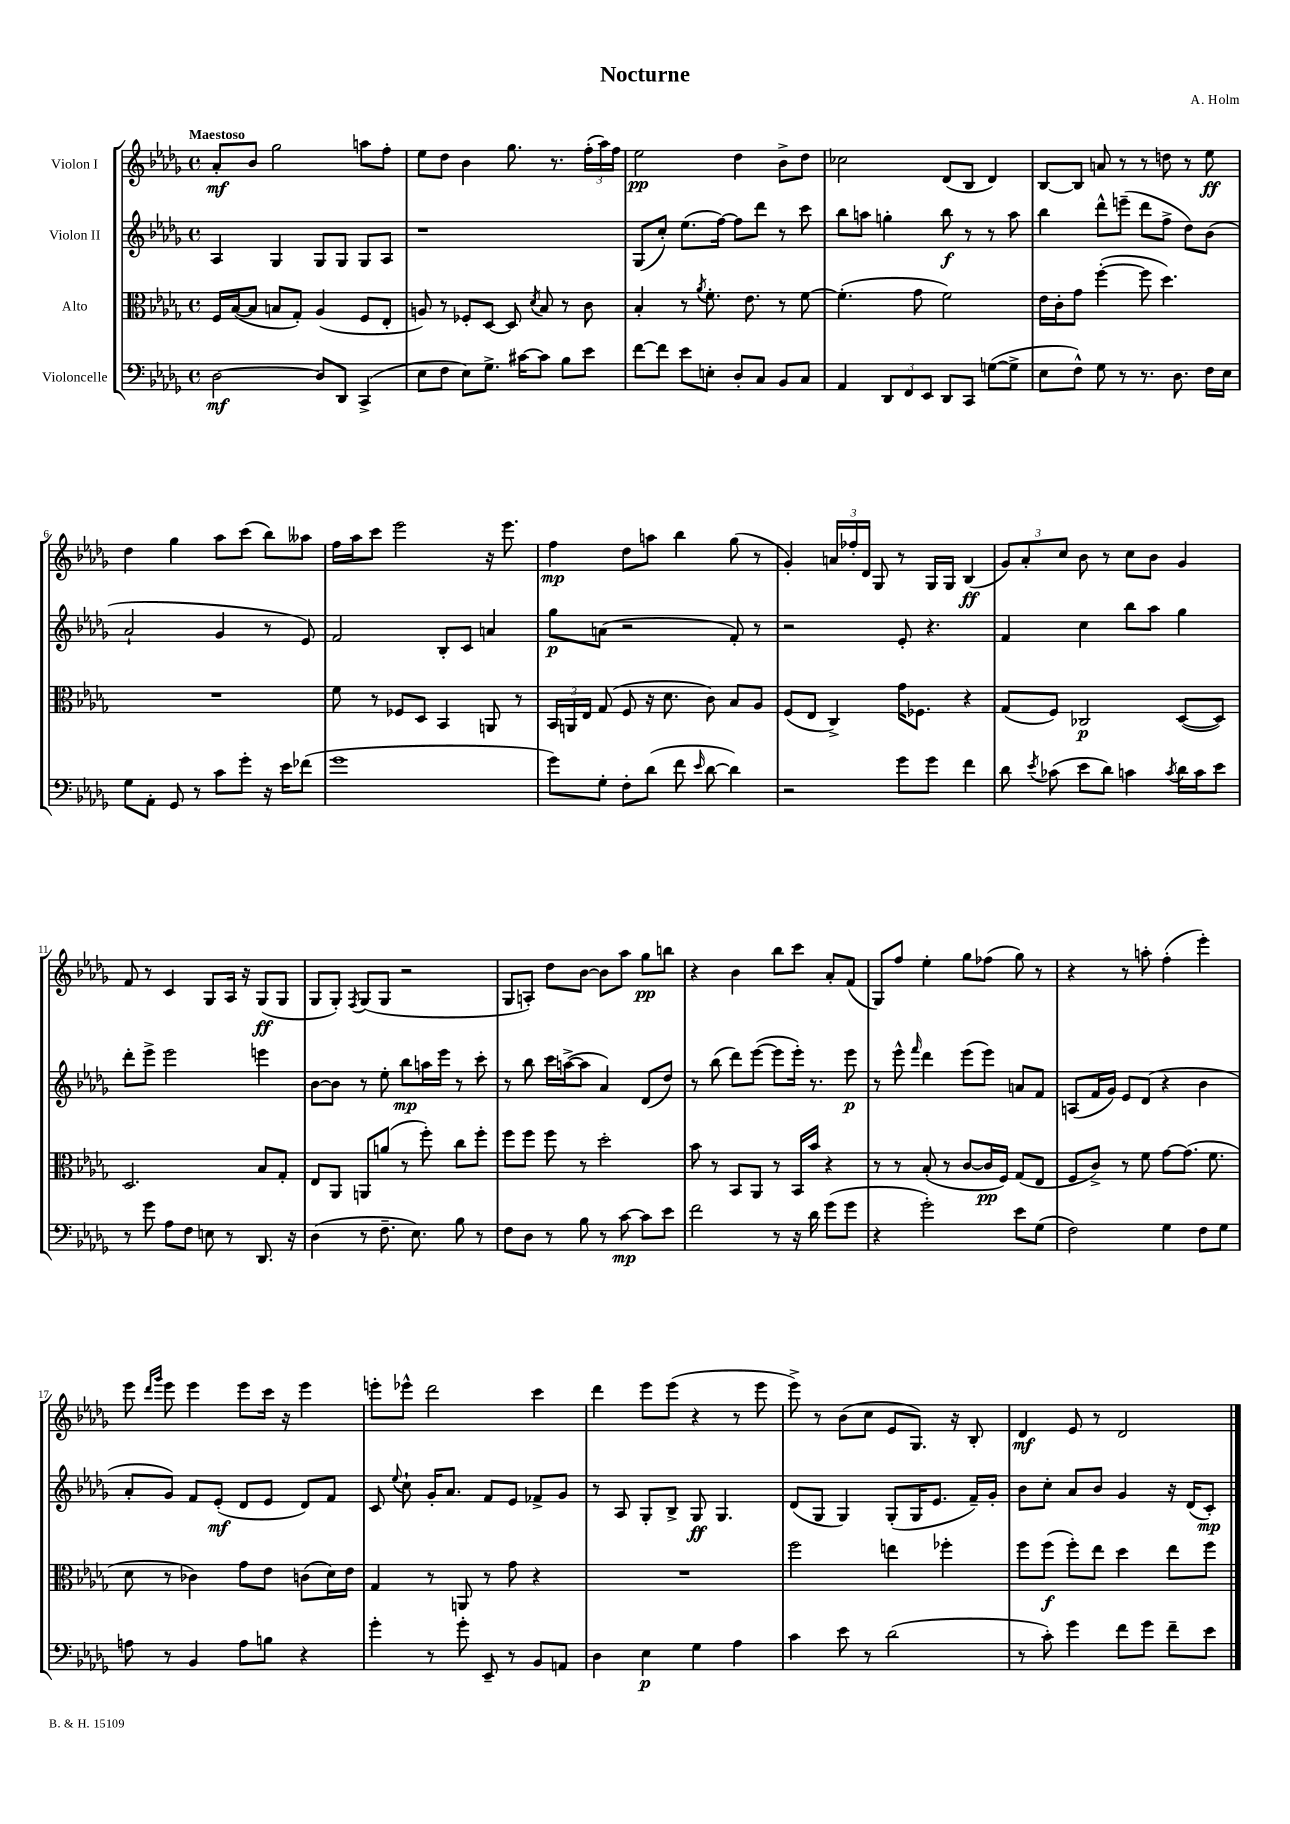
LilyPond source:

\header { title = "Nocturne" composer = "A. Holm" }
<<
\new StaffGroup <<
\new Staff = "s0" \with { instrumentName = "Violon I" } {
    \clef treble \key des \major \defaultTimeSignature \time 4/4 \tempo "Maestoso"
    \autoBeamOff aes'8[-.\mf bes'8] ges''2 a''8[ f''8]-. |
    ees''8[ des''8] bes'4 ges''8. r8. \tuplet 3/2 { f''16[-.( aes''16) f''16] } |
    ees''2\pp des''4 bes'8[-> des''8] |
    ces''2 des'8[( bes8] des'4) |
    bes8[~ bes8] a'8 r8 r8 d''8 r8 ees''8\ff |
    des''4 ges''4 aes''8[ c'''8]( bes''8[) aeses''8] |
    f''16[ aes''16 c'''8] ees'''2 r16 ees'''8. |
    f''4\mp des''8[ a''8] bes''4 ges''8( r8 |
    ges'4-.) \tuplet 3/2 { a'16[ fes''16-. des'16] } ges8 r8 ges16[ ges16] bes4\ff( |
    \tuplet 3/2 { ges'8[) aes'8-. c''8] } bes'8 r8 c''8[ bes'8] ges'4 |
    f'8 r8 c'4 ges8[ aes16] r16 ges8[\ff( ges8] |
    ges8[ ges8]-.) \acciaccatura { f8 } ges8[( ges8] r2 |
    ges8[ a8]-.) des''8[ bes'8]~ bes'8[ aes''8] ges''8[\pp b''8] |
    r4 bes'4 bes''8[ c'''8] aes'8[-. f'8]( |
    ges8[) f''8] ees''4-. ges''8[ fes''8]( ges''8) r8 |
    r4 r8 a''8-. f''4-.( ees'''4-.) |
    ees'''8 \grace { des'''16[ ges'''16] } ees'''8 ees'''4 ees'''8[ c'''16] r16 ees'''4 |
    e'''8[-. ees'''8]-^ des'''2 c'''4 |
    des'''4 ees'''8[ ees'''8]( r4 r8 ees'''8 |
    ees'''8->) r8 bes'8[( c''8] ees'8[ ges8.]) r16 bes8-. |
    des'4\mf ees'8 r8 des'2 \bar "|." |
}
\new Staff = "s1" \with { instrumentName = "Violon II" } {
    \clef treble \key des \major \defaultTimeSignature \time 4/4
    \autoBeamOff aes4 ges4 ges8[ ges8] ges8[ aes8] |
    r1 |
    ges8[( c''8]-.) ees''8.[( f''16]~) f''8[ des'''8] r8 c'''8 |
    bes''8[ a''8] g''4-. bes''8\f r8 r8 a''8 |
    bes''4 des'''8[-^ e'''8]--( des'''8[ f''8]-> des''8[) bes'8]( |
    aes'2-! ges'4 r8 ees'8) |
    f'2 bes8[-. c'8] a'4 |
    ges''8[\p a'8]( r2 f'8-.) r8 |
    r2 ees'8-. r4. |
    f'4 c''4 bes''8[ aes''8] ges''4 |
    des'''8[-. ees'''8]-> ees'''2 e'''4 |
    bes'8[~ bes'8] r8 ees''8-. bes''8[\mp a''16 ees'''16] r8 c'''8-. |
    r8 bes''8 c'''16[ a''16~->( a''8] aes'4) des'8[( des''8]) |
    r8 bes''8( des'''8[) ees'''8]~( ees'''8[ ees'''16]-.) r8. ees'''8\p |
    r8 ees'''8-^ \grace { f'''16 } des'''4 ees'''8[( ees'''8]) a'8[ f'8] |
    a8[( f'16 ges'16]) ees'8[ des'8]( r4 bes'4 |
    aes'8[-. ges'8]) f'8[ ees'8]-.\mf( des'8[ ees'8] des'8[) f'8] |
    c'8 \appoggiatura { ees''8 } c''8-! ges'16[-. aes'8.] f'8[ ees'8] fes'8[-> ges'8] |
    r8 aes8 ges8[-. bes8]-> ges8\ff ges4. |
    des'8[( ges8] ges4) ges8[-.( ges16 ees'8.] f'16[--) ges'16]-. |
    bes'8[ c''8]-. aes'8[ bes'8] ges'4 r16 des'16[( c'8]-.\mp) \bar "|." |
}
\new Staff = "s2" \with { instrumentName = "Alto" } {
    \clef alto \key des \major \defaultTimeSignature \time 4/4
    \autoBeamOff f16[ bes16~( bes8] b8[ ges8]-.) aes4( f8[ ees8]-. |
    a8) r8 fes8[-. des8]~ des8 \acciaccatura { des'8 } bes8 r8 c'8 |
    bes4-. r8 \acciaccatura { aes'8 } f'8.-. ees'8. r8 f'8~ |
    f'4.-.( ges'8 f'2) |
    ees'16[ c'16-. ges'8] f''4~-.( f''8 des''4.) |
    R1 |
    f'8 r8 fes8[ des8] bes,4 a,8 r8 |
    \tuplet 3/2 { bes,16[ a,16 ees16] } ges8( f8 r16 des'8. c'8) bes8[ aes8] |
    f8[( ees8] c4->) ges'16[ fes8.] r4 |
    ges8[( f8]) ces2\p des8[~( des8]) |
    des2. bes8[ ges8]-. |
    ees8[ aes,8] a,8[ a'8]( r8 f''8-.) c''8[ f''8]-. |
    f''8[ f''8] f''8 r8 des''2-. |
    bes'8 r8 bes,8[ aes,8] r8 bes,16[ bes'16] r4 |
    r8 r8 bes8-.( r8 c'8[~ c'16\pp f16]) ges8[( ees8] |
    f8[ c'8]->) r8 f'8 ges'8[~ ges'8.]( f'8. |
    des'8 r8 ces'4) ges'8[ ees'8] c'8[( des'16) ees'16] |
    ges4 r8 a,8 r8 ges'8 r4 |
    R1 |
    f''2 e''4 fes''4-. |
    f''8[ f''8]\f( f''8[-.) ees''8] des''4 ees''8[ f''8] \bar "|." |
}
\new Staff = "s3" \with { instrumentName = "Violoncelle" } {
    \clef bass \key des \major \defaultTimeSignature \time 4/4
    \autoBeamOff des2~\mf des8[ des,8] c,4->( |
    ees8[ f8] ees8[) ges8.]-> cis'16[~ cis'8] bes8[ ees'8] |
    f'8[~ f'8] ees'8[ e8]-. des8[-. c8] bes,8[ c8] |
    aes,4 \tuplet 3/2 { des,8[ f,8 ees,8] } des,8[ c,8] g8[~( g8]-> |
    ees8[ f8]-^) ges8 r8 r8. des8. f16[ ees16] |
    ges8[ aes,8]-. ges,8 r8 c'8[ ges'8]-. r16 ees'16[ fes'8]( |
    ges'1 |
    ges'8[) ges8]-. f8[-. des'8]( f'8 \grace { ees'16 } des'8~ des'4) |
    r2 ges'8[ ges'8] f'4 |
    des'8 \acciaccatura { ees'8 } ces'8( ees'8[ des'8]) c'4 \acciaccatura { c'8 } des'16[ c'16 ees'8] |
    r8 ges'8 aes8[ f8] e8 r8 des,8. r16 |
    des4( r8 f8.-- ees8.) bes8 r8 |
    f8[ des8] r8 bes8 r8 c'8~\mp c'8[ ees'8] |
    f'2 r8 r16 des'16 ges'8[( ges'8] |
    r4 ges'2-.) ees'8[ ges8]( |
    f2) ges4 f8[ ges8] |
    a8 r8 bes,4 a8[ b8] r4 |
    ges'4-. r8 ges'8-. ees,8-- r8 bes,8[ a,8] |
    des4 ees4\p ges4 aes4 |
    c'4 ees'8 r8 des'2( |
    r8 c'8-.) ges'4 f'8[ ges'8] f'8[-- ees'8] \bar "|." |
}
>>
>>
